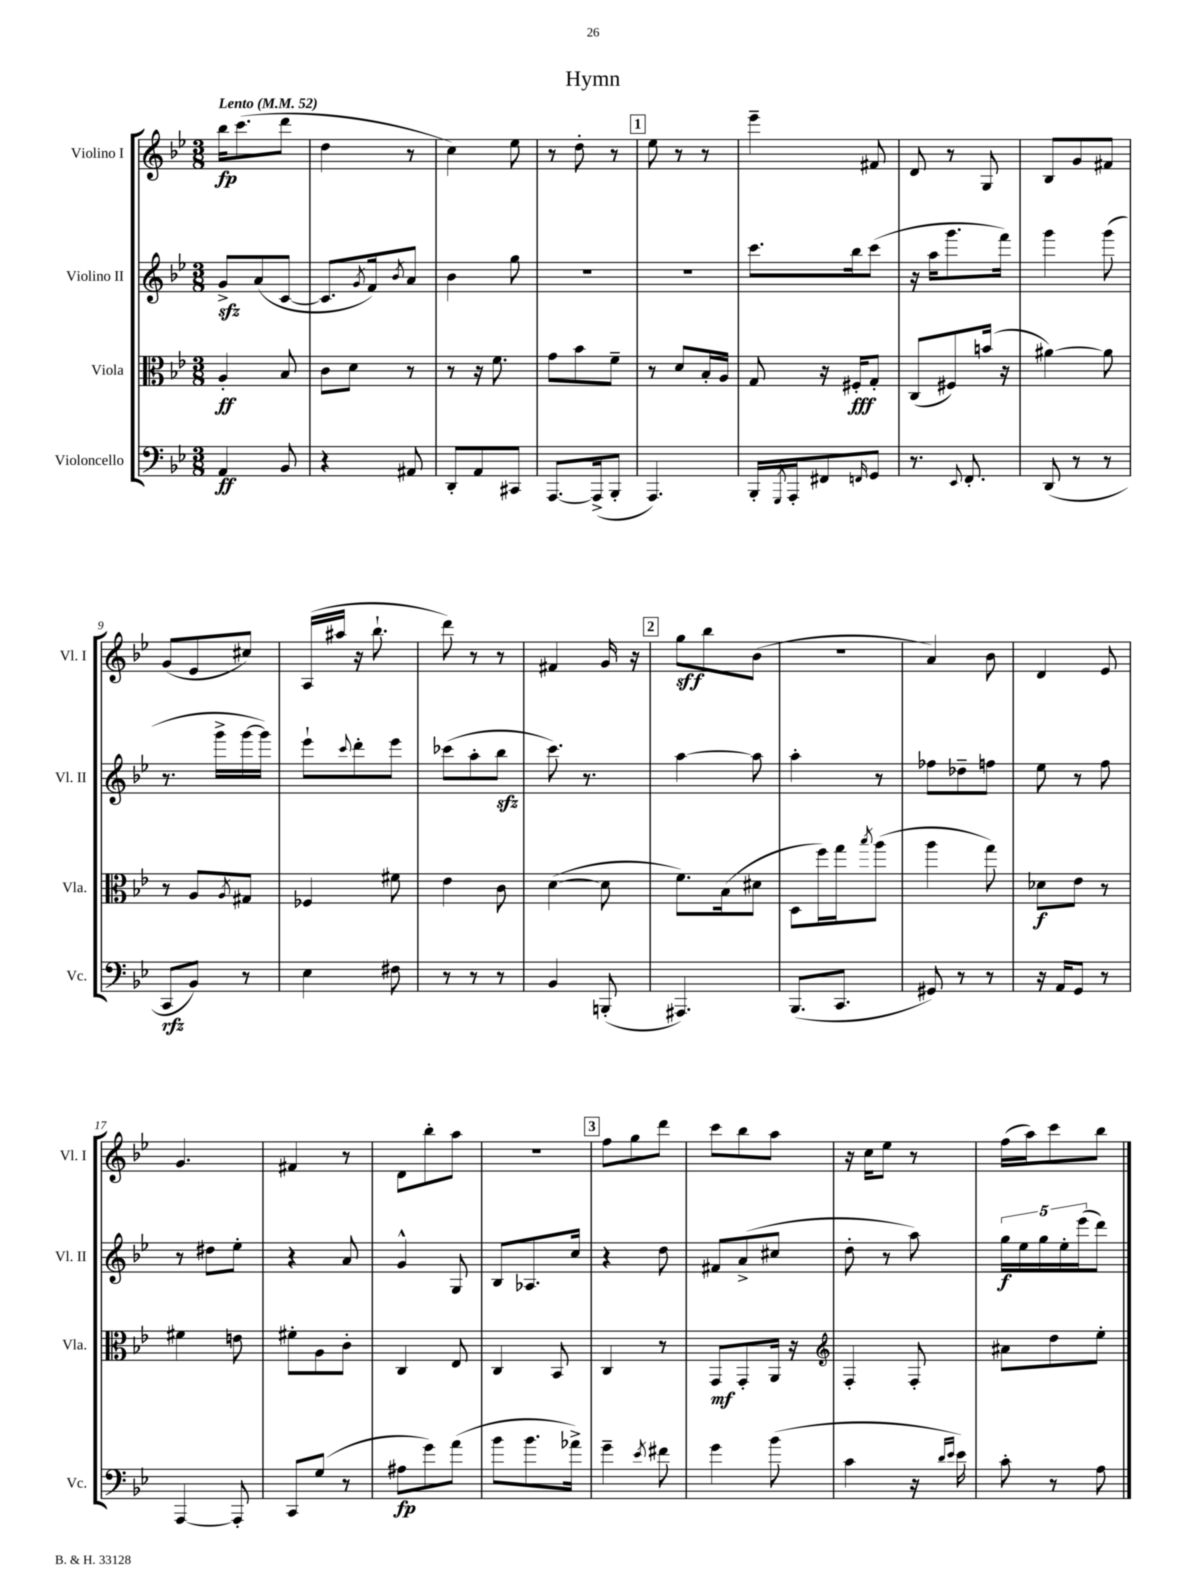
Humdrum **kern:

**kern	**kern	**kern	**kern
*staff4	*staff3	*staff2	*staff1
*clefF4	*clefC3	*clefG2	*clefG2
*k[b-e-]	*k[b-e-]	*k[b-e-]	*k[b-e-]
*M3/8	*M3/8	*M3/8	*M3/8
*MM52	*MM52	*MM52	*MM52
4AA	4A'	8g^	16bb-
.	.	.	(8.ccc
.	.	(8a	.
8BB-	8B-	[8c	8ddd
=	=	=	=
4r	8c	8.c]	4dd
.	8d	.	.
.	.	8qg	.
.	.	16f)	.
.	.	8qb-	.
8AA#	8r	8a	8r
=	=	=	=
8DD'	8r	4b-	4cc)
8AA	16r	.	.
.	8.f	.	.
8CC#	.	8gg	8ee-
=	=	=	=
[8.AAA	8g	4.r	8r
.	8b-	.	8dd'
(16AAA^]	.	.	.
8BBB-'	8f~	.	8r
=	=	=	=
4.AAA)	8r	4.r	8ee-
.	8d	.	8r
.	16B-'	.	8r
.	16A	.	.
=	=	=	=
16BBB-'	8G	8.ccc	4eee-~
8qGGG	.	.	.
16AAA'	.	.	.
8FF#	16r	.	.
.	16F#'	16bb-	.
16qqFF	.	.	.
8GG	8G'	(8ccc	8f#
=	=	=	=
8.r	(8C	16r	8d
.	.	16aa	.
.	8F#)	8.ggg	8r
8qqEE-	.	.	.
8.FF'	.	.	.
.	(16b	.	8G
.	16r	16fff)	.
=	=	=	=
(8DD	[4a#)	4ggg	8B-
8r	.	.	8g
8r	8a#]	(8ggg	8f#
=	=	=	=
8CC	8r	8.r	(8g
8BB-)	8A	.	8e-
.	.	16ggg^	.
.	8qA	.	.
8r	8G#	[16ggg	8cc#)
.	.	16ggg])	.
=	=	=	=
4E-	4F-	8eee-`	(16A
.	.	.	16aa#
.	.	8qqccc	.
.	.	8ddd'	16r
.	.	.	8.bb-`
8F#	8f#	8eee-	.
=	=	=	=
8r	4e-	(8ccc-	8ddd)
8r	.	8aa'	8r
8r	8c	8bb-	8r
=	=	=	=
4BB-	([4d	8.ccc)	4f#
.	.	8.r	.
(8BBB'	8d]	.	16g
.	.	.	16r
=	=	=	=
4.AAA#)	8.f)	[4aa	8gg
.	.	.	8bb-
.	(16B-	.	.
.	8d#	8aa]	(8b-
=	=	=	=
(8.BBB-	8D	4aa'	4.r
.	16ff)	.	.
8.CC	16gg	.	.
.	8qbb-	.	.
.	(8aa	8r	.
=	=	=	=
8GG#)	4aa	8ff-	4a)
8r	.	8dd-~	.
8r	8gg)	8ff	8b-
=	=	=	=
16r	8d-	8ee-	4d
16AA	.	.	.
8GG	8e-	8r	.
8r	8r	8ff	8e-
=	=	=	=
[4AAA	4f#	8r	4.g
.	.	8dd#	.
8AAA']	8e	8ee-'	.
=	=	=	=
8CC	8f#'	4r	4f#
(8G	8A	.	.
8r	8c'	8a	8r
=	=	=	=
8A#	4C	4g^^	8d
8g)	.	.	8bb-'
(8a	8E-	8G	8aa
=	=	=	=
8b-	4C	8B-	4.r
8.b-	.	8.A-	.
.	8BB-	.	.
16a-^)	.	16cc	.
=	=	=	=
4g~	4C	4r	8ff
.	.	.	8gg
8qe-	.	.	.
8f#	8r	8dd	8ddd
=	=	=	=
4g	8GG	8f#	8ccc
.	8GG'	(8a^	8bb-
(8b-	16AA	8cc#	8aa
.	16r	.	.
=	=	=	=
*	*clefG2	*	*
4c	4F'	8dd'	16r
.	.	.	16cc
.	.	8r	8ee-
16r	8F'	8aa)	8r
16qqd	.	.	.
16qqe-	.	.	.
16e-)	.	.	.
=	=	=	=
8c'	8a#	20gg	(16ff
.	.	20ee-	.
.	.	.	16aa)
.	.	20gg	.
8r	8dd	.	8ccc
.	.	20ee-'	.
.	.	(20eee-	.
8A	8ee-'	8ddd)	8bb-
==	==	==	==
*-	*-	*-	*-
